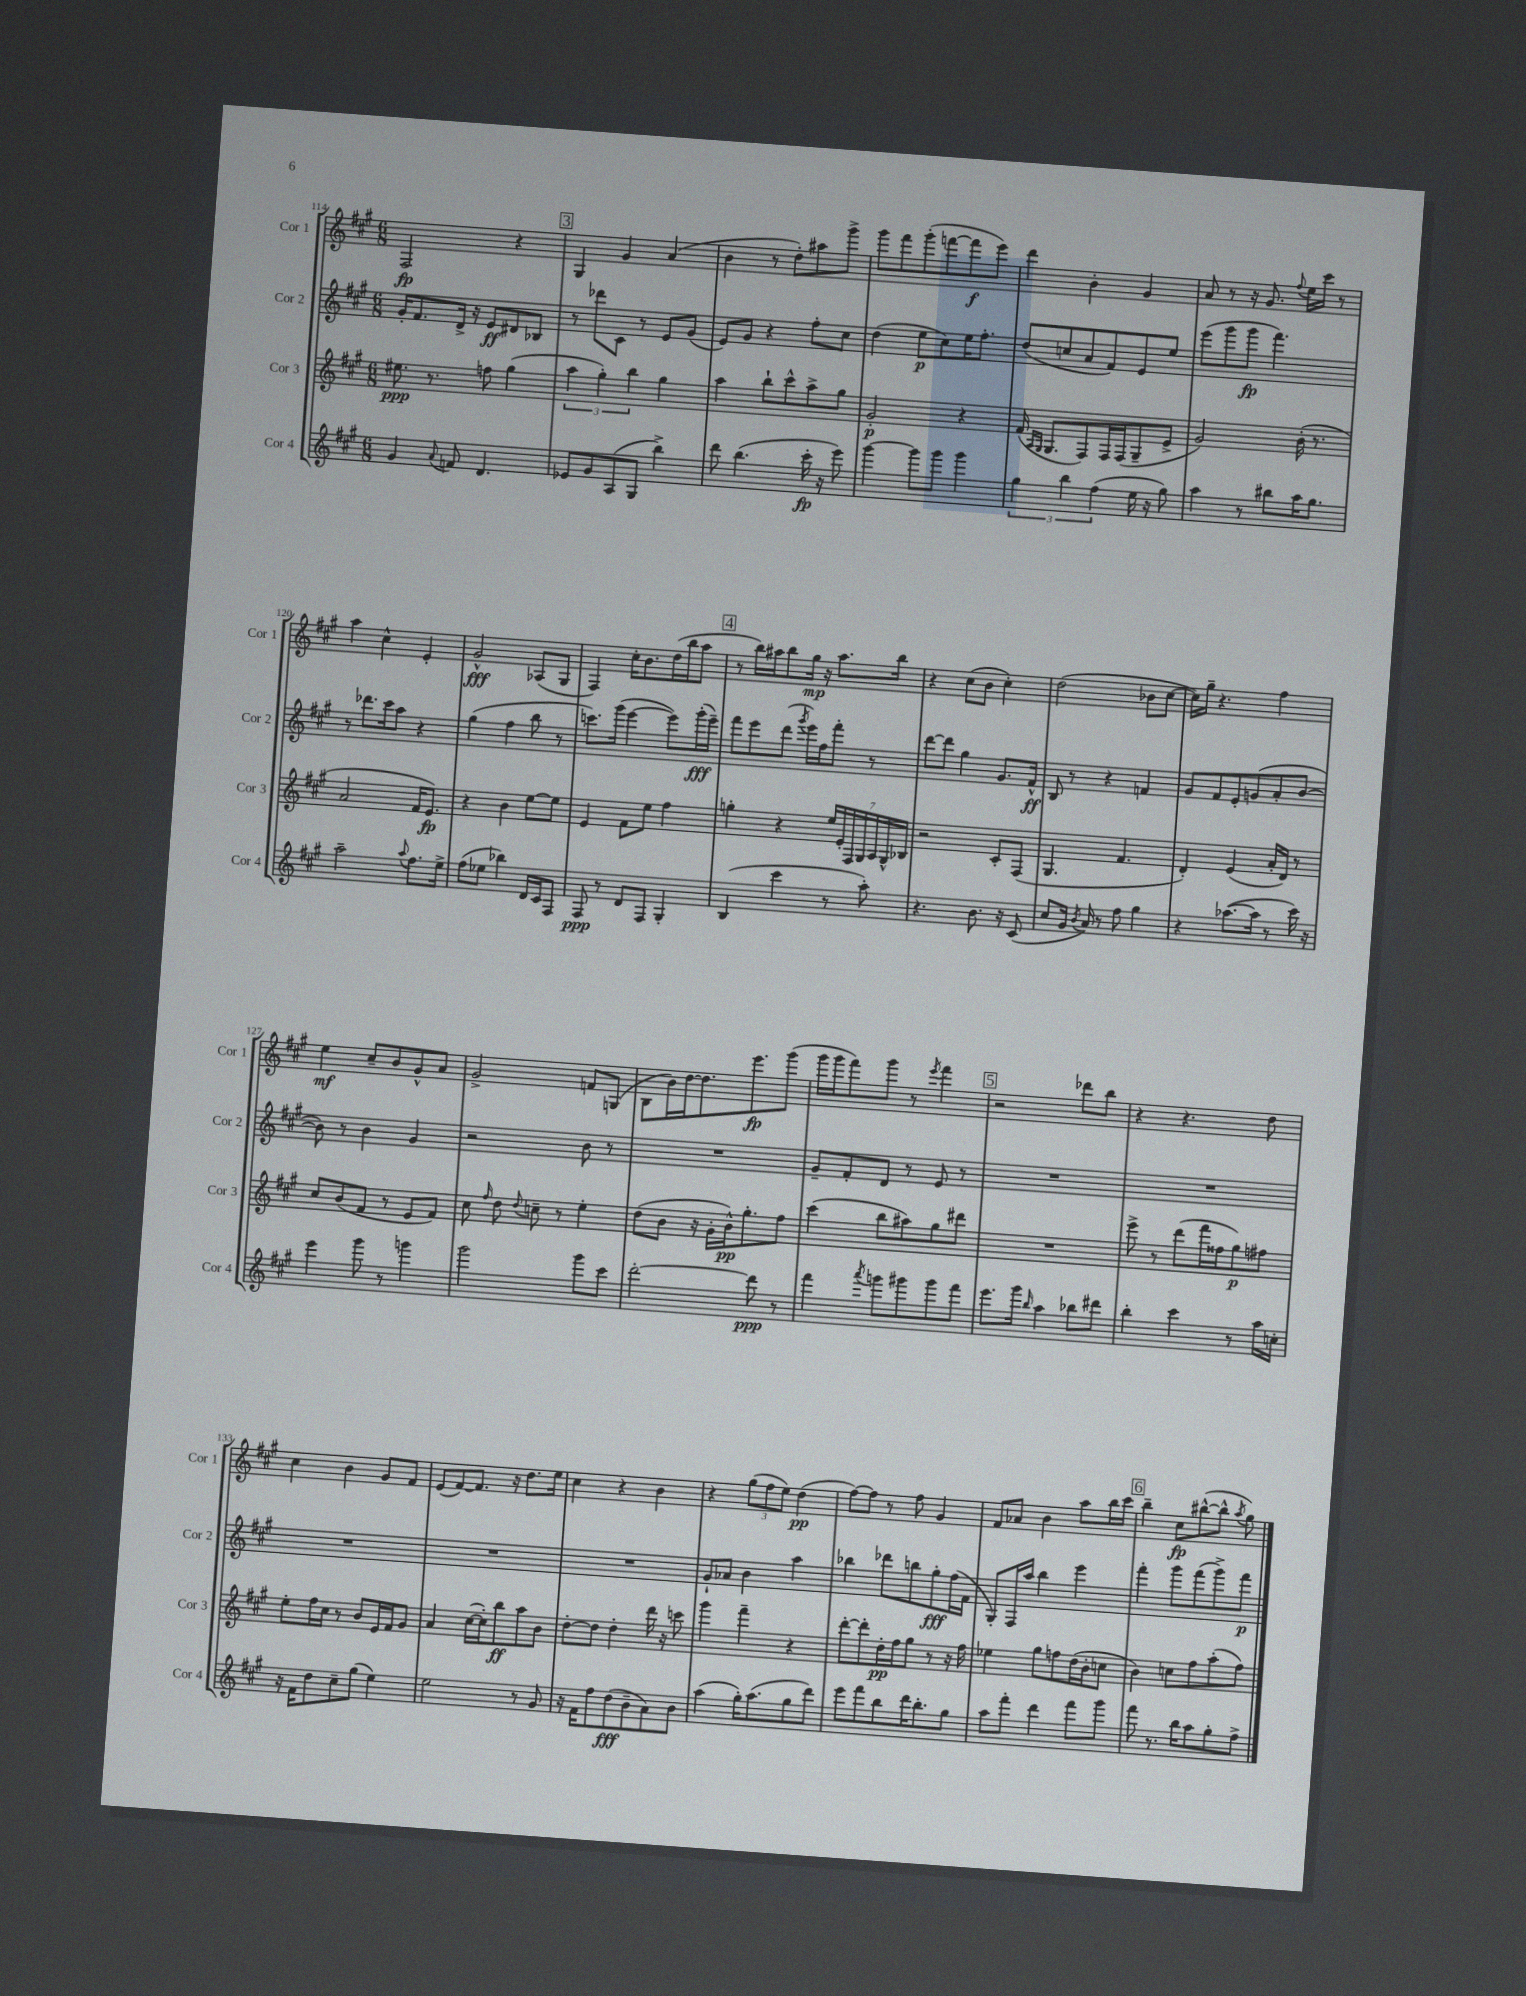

**kern	**kern	**kern	**kern
*staff4	*staff3	*staff2	*staff1
*clefG2	*clefG2	*clefG2	*clefG2
*k[f#c#g#]	*k[f#c#g#]	*k[f#c#g#]	*k[f#c#g#]
*M6/8	*M6/8	*M6/8	*M6/8
4g#	8.ee#	16g#'	2F#
.	.	8.f#	.
.	8.r	.	.
8qqa	.	.	.
8f	.	16d^	.
.	.	16r	.
4.d	8ff	8e	.
.	(4gg#	8d#	4r
.	.	8B-	.
=	=	=	=
8e-	6aa	8r	4G#
8g#	.	8ddd-	.
.	6gg#')	.	.
(8A	.	8c#	4g#
.	6bb	.	.
8G#	.	8r	.
4bb^)	4gg#	8e	(4a
.	.	(8g#	.
=	=	=	=
8ddd	4aa	8e)	4b
(4.bb	.	8g#	.
.	8bb`	4r	8r
.	8ccc#^^	.	8dd')
16ccc#'	8aa^	8ff#'	8aa#
16r	.	.	.
8eee)	8gg#	8cc#	8ggg#^
=	=	=	=
[4ggg#	2g#'	(4dd	8ggg#
.	.	.	8fff#
8ggg#]	.	8ee	(8ggg#'
8ggg#	.	8cc#)	[8fff
4ggg#	4r	16ee	8fff]
.	.	8.ff#'	.
.	.	.	8eee)
=	=	=	=
6gg#	(16f#	(8dd	4ddd
.	16qqA	.	.
.	16qqG#	.	.
.	8.G#	.	.
.	.	8cc	.
6bb	.	.	.
.	8F#)	8a	4b'
(6ff#	.	.	.
.	16F#	8f#)	.
.	(16F#	.	.
16ee	8G#~	8e	4g#
16r	.	.	.
8gg#)	8e^	8ee	.
=	=	=	=
4aa	2g#)	(8eee	8a
.	.	8ggg#	8r
8r	.	8ggg#	16r
.	.	.	8.g#
8bb#	.	4.fff#)	.
.	.	.	8qqff#
16aa	(16b'	.	16ee
8.gg#	8.r	.	16ccc#
.	.	.	8r
=	=	=	=
2aa~	2a	8r	4aa
.	.	8.ddd-	.
.	.	.	4cc#^^
.	.	16ccc#	.
.	.	8aa	.
8qqaa	.	.	.
8.ff#	16f#	4r	4e'
.	8.e)	.	.
16ee^	.	.	.
=	=	=	=
(8ff#	4r	(4gg#	2g#^^
8ee-	.	.	.
4bb-)	4b	4ff#	.
16d	[8ee	8bb	(8A-
16c#	.	.	.
8F#	8ee]	8r	8G#
=	=	=	=
8F#	4e	8.ccc)	4F#)
8r	.	.	.
.	.	(16ggg#	.
8d	8f#	[4eee	16cc#'
.	.	.	8.b
8F#	8ee	.	.
4G#'	4ff#	8eee])	(16dd
.	.	.	16bb
.	.	(16ggg#'	8aa
.	.	16eee~)	.
=	=	=	=
(4B	4gg'	8fff#	8r
.	.	8eee	16bb)
.	.	.	16aa#
4ccc#	4r	(8ddd	8bb
.	.	8qggg#	.
.	.	16eee)	16gg#
.	.	16ff#	16r
8r	28ee	8fff#'	8.aa#
.	28e'	.	.
.	28F#	.	.
.	28G#	.	.
8aa')	.	8r	.
.	28A	.	.
.	28G#^^	.	.
.	.	.	16bb
.	28B-	.	.
=	=	=	=
4.r	2r	[8ddd	4r
.	.	8ddd]	.
.	.	4gg#	(8cc#
8.b	.	.	8b
.	8c#'	8.g#	4cc#')
16r	.	.	.
(8c#	(8F#	.	.
.	.	16f#^^	.
=	=	=	=
8cc#	4.G#	8B	(2dd
16g#	.	8r	.
8qb	.	.	.
16a)	.	.	.
8r	.	4r	.
8ff#	4.f#	.	.
4gg#	.	4f	8b-
.	.	.	[8cc#
=	=	=	=
4r	4d')	8g#	16cc#])
.	.	.	16gg#~
.	.	8f#	4.r
([8.aa-	(4e	8e'	.
.	.	(8g	.
16aa-]	.	.	.
8r	16a'	8a'	4ff#
.	16d)	.	.
16ccc#)	8r	[8b	.
16r	.	.	.
=	=	=	=
4eee	8cc#	8b])	4ee
.	(8b	8r	.
8ggg#	8f#	4b	8cc#~
8r	8r	.	8b
4ggg	8e	4g#	8g#^^
.	8f#)	.	8a
=	=	=	=
2ggg#	8cc#	2r	2g#^
.	16qqff#	.	.
.	8dd	.	.
.	8qqdd	.	.
.	8cc~	.	.
.	8r	.	.
8ggg#	4ee'	8b	8f
8ccc#	.	8r	(8G
=	=	=	=
[2ddd'	(8dd	2.r	8B
.	8b	.	16b)
.	.	.	[16dd
.	16r	.	8.dd]
.	16g#'	.	.
.	16b^^)	.	.
.	8.gg#'	.	8.eee
8ddd]	.	.	.
8r	8ff#	.	(8ggg#
=	=	=	=
4fff#	(4ccc#	8g#~	16ggg#
.	.	.	16ggg#
.	.	8f#'	8fff#)
8qaaa	.	.	.
8ggg	8bb	8d	8ggg#
8ggg#	8aa#)	8r	8r
.	.	.	8qeee
8ggg#	8gg#	8e	4fff#
8fff#	8ddd#	8r	.
=	=	=	=
8.eee	2.r	2.r	2r
16ggg#	.	.	.
16qqbb	.	.	.
4aa	.	.	.
8bb-	.	.	8ddd-
8ddd#	.	.	8bb
=	=	=	=
4bb'	8eee^	2.r	4r
.	8r	.	.
4ccc#	(8ddd	.	4.r
.	16fff#	.	.
.	16ff##	.	.
8r	8gg#)	.	.
16aa	8ff#	.	8dd
16cc'	.	.	.
=	=	=	=
16r	8ee'	2.r	4cc#
16f#	.	.	.
8dd	16ff#	.	.
.	16cc#	.	.
8cc#~	8r	.	4b
(8gg#	8b	.	.
4ee)	16e	.	8g#
.	16f#	.	.
.	8g#	.	8f#
=	=	=	=
2ee	4a	2.r	(8e
.	.	.	[8f#)
.	([16cc#	.	8.f#]
.	16cc#'])	.	.
.	8bb	.	.
.	.	.	16r
8r	8aa	.	8.dd
8g#	8b	.	.
.	.	.	16ee
=	=	=	=
16r	[8dd'	2.r	4cc#
16f#	.	.	.
8ff#	8dd]	.	.
(8dd	4dd'	.	4r
8b~	.	.	.
8a)	16ddd	.	4b
.	16r	.	.
8b	8ccc	.	.
=	=	=	=
(4aa	4ggg#	8g#`	4r
.	.	8a-	.
16gg#')	4fff#~	4b	(12gg#
(8.aa	.	.	.
.	.	.	12ff#
.	.	.	12ee)
8gg#	4r	4aa	(4dd
8ddd)	.	.	.
=	=	=	=
8eee	[8ddd'	4bb-	[8ff#)
8fff#	8ddd']	.	8ff#]
8bb	16dd'	8ddd-	8r
.	16ff#	.	.
16ddd	8gg#	8bb	8ff#
8.bb'	.	.	.
.	8r	8gg#'	4g#
8gg#	16r	(16ff#	.
.	16ff#	16f#	.
=	=	=	=
8aa	4ee-	8G#')	8f#
8fff#'	.	16F#	8a-
.	.	16aa	.
4ddd	8gg#	4bb	4b
.	8ff	.	.
8fff#	(16dd	4eee	8aa
.	16b'	.	.
8ggg#	8cc	.	16bb
.	.	.	16ccc#
=	=	=	=
8fff#	4b)	4fff#'	4bb~
8.r	.	.	.
.	8cc	8ggg#	8cc#
16bb	.	.	.
8aa	8ff#	(8fff#	([8bb#^^
8gg#'	(8aa'	8ggg#^)	8bb#^^]
.	.	.	8qaa
8ff#^	8ff#)	8fff#	8gg#)
==	==	==	==
*-	*-	*-	*-
